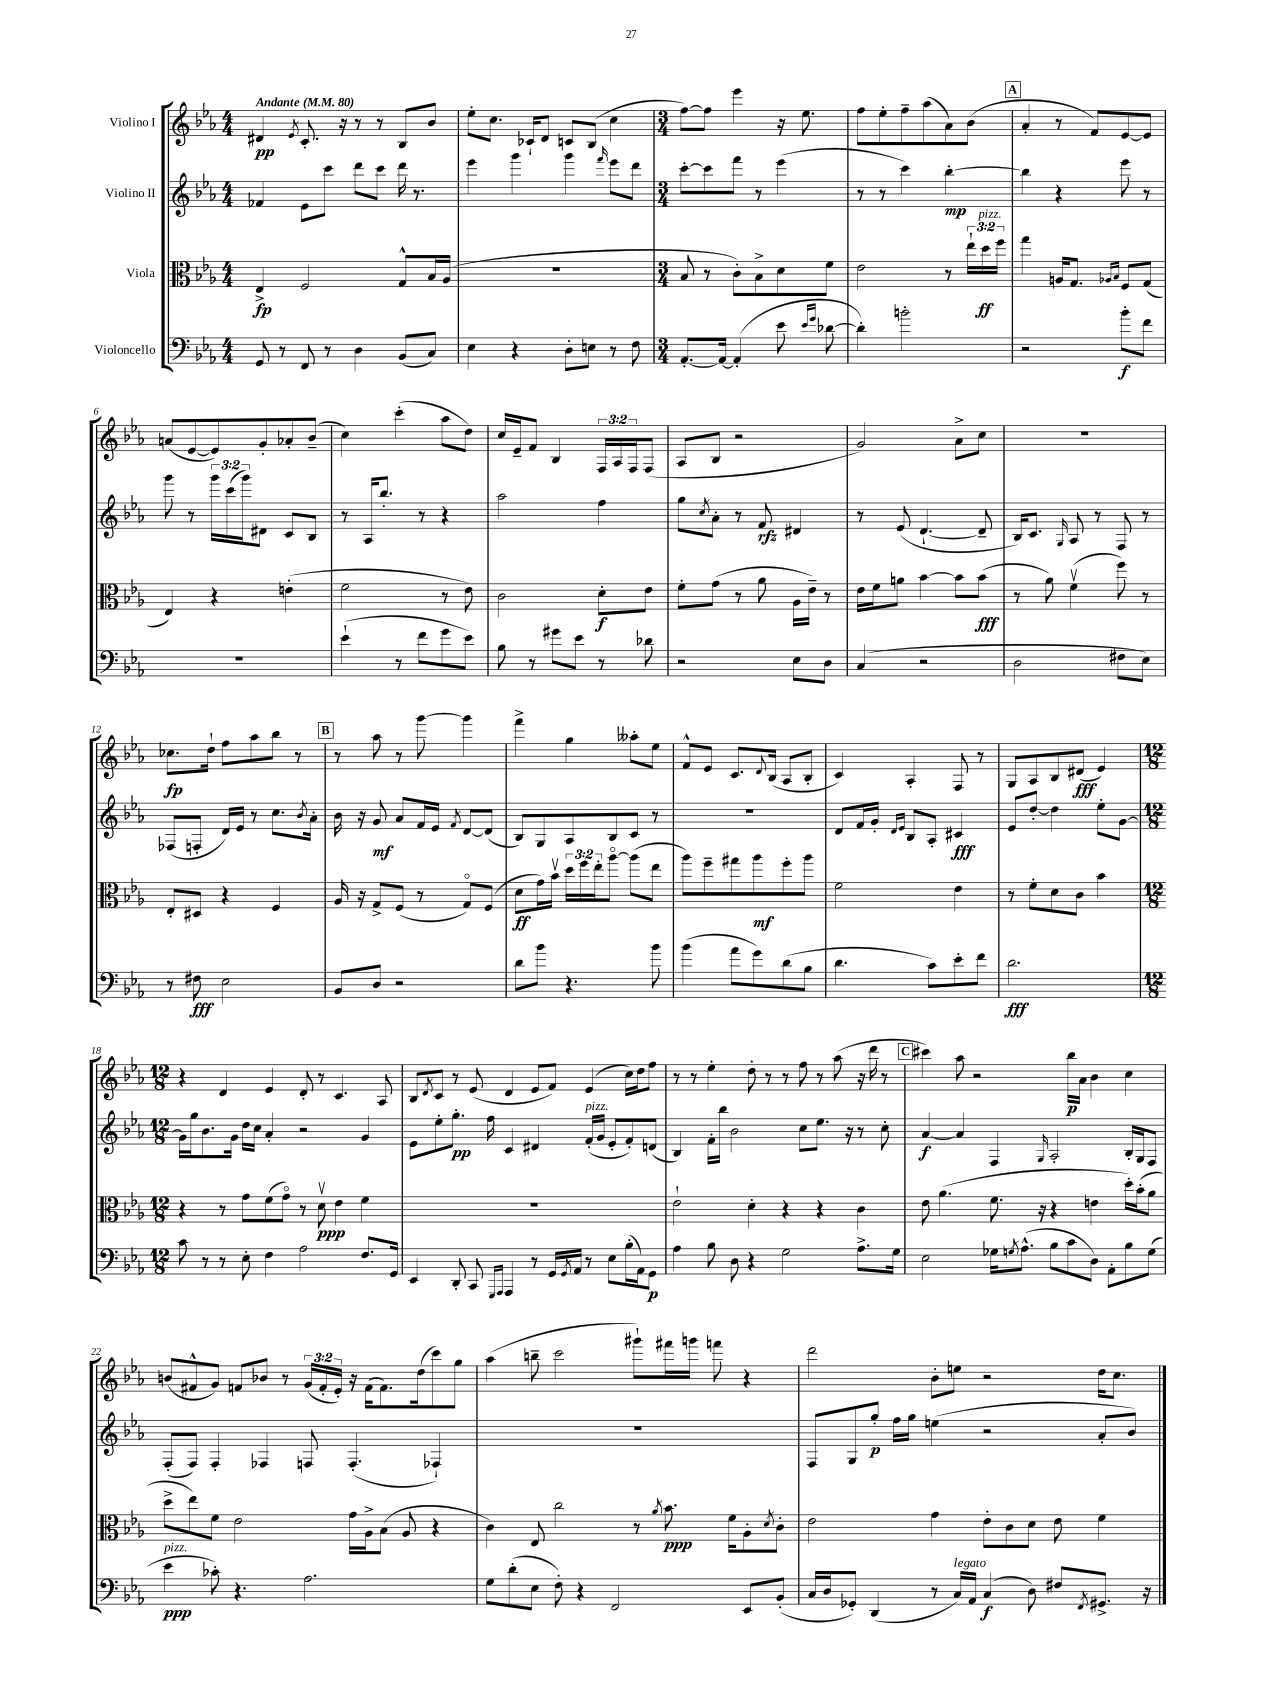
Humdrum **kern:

**kern	**kern	**kern	**kern
*staff4	*staff3	*staff2	*staff1
*clefF4	*clefC3	*clefG2	*clefG2
*k[b-e-a-]	*k[b-e-a-]	*k[b-e-a-]	*k[b-e-a-]
*M4/4	*M4/4	*M4/4	*M4/4
*MM80	*MM80	*MM80	*MM80
8GG	4E-^	4f-	4d#
8r	.	.	.
.	.	.	8qe-
8FF	2F	8e-	8.c'
8r	.	8ccc	.
.	.	.	16r
4D	.	8ddd	8r
.	.	8ccc	8r
(8BB-	8G^^	16ddd	8B-
.	.	8.r	.
8C)	16B-	.	8b-
.	(16A-	.	.
=	=	=	=
4E-	1r	4eee-	8ee-'
.	.	.	8.cc
4r	.	4ggg	.
.	.	.	16c-`
.	.	.	8d
8D'	.	4ggg	8c
8E	.	.	(8B-
.	.	16qqfff	.
8r	.	8eee-	4cc
8F	.	8ddd	.
=	=	=	=
*M3/4	*M3/4	*M3/4	*M3/4
[8.AA-'	8B-	[8ccc'	[8ff)
.	8r	8ccc]	8ff]
16AA-_	.	.	.
(4AA-']	8c')	8fff	4eee-
.	8B-^	8r	.
8e-	8d	(4eee-	16r
.	.	.	8.ee-
16qqe-	.	.	.
16qqg	.	.	.
[8d-	8f	.	.
=	=	=	=
4d-'])	2e-	8r	8ff
.	.	8r	8ee-'
2b'	.	4ccc)	8ff~
.	.	.	(8aa-
.	8r	[4bb-'	8a-)
.	24ee-`	.	(8b-
.	24dd	.	.
.	24ff	.	.
=	=	=	=
2r	4gg	4bb-]	4a-'
.	16A	4r	8r
.	8.G	.	.
.	.	.	8f)
.	16qqA-	.	.
.	16qqB-	.	.
8b-'	8F	8eee-	[8e-
8f	(8G	8r	8e-]
=	=	=	=
2.r	4E-)	8ggg	(8a
.	.	8r	[8e-
.	4r	24ggg	8e-])
.	.	(24ccc	.
.	.	24ggg)	.
.	.	8d#	8g'
.	(4e'	8c	8a-'
.	.	8B-	(8b-~
=	=	=	=
(4e-`	2f	8r	4cc)
.	.	16A-	.
.	.	8.bb-'	.
8r	.	.	(4ccc'
8f	.	8r	.
8g	8r	4r	8aa-
8e-)	8e-)	.	8dd)
=	=	=	=
8B-	2c	2aa-	16cc
.	.	.	16e-~
8r	.	.	8f
8g#	.	.	4B-
8e-	.	.	.
8r	8d'	4ff	24F
.	.	.	24A-
.	.	.	24F
8d-	8e-	.	(8F
=	=	=	=
2r	8f'	8gg	8A-
.	.	8qcc	.
.	(8g	8a-'	8B-
.	8r	8r	2r
.	8a-	8f	.
8E-	16A-	4d#	.
.	16e-~)	.	.
8D	8r	.	.
=	=	=	=
(4C	16e-	8r	2g)
.	16f	.	.
.	8a	(8e-	.
2r	[4b-	[4.d`	.
.	8b-]	.	8a-^
.	(8b-	8d~]	8cc
=	=	=	=
2D	8r	16B-)	2.r
.	.	8.c	.
.	8a-)	.	.
.	.	16qqG	.
.	(4fv	8A-	.
.	.	8r	.
8F#	8ff)	8F	.
8E-)	8r	8r	.
=	=	=	=
8r	8E-'	(8F-	8.cc-
8F#	8D#	8F'	.
.	.	.	16dd`
2E-	4r	16d)	8ff
.	.	16e-	.
.	.	8r	8aa-
.	4F	8.cc	8bb-
.	.	.	8r
.	.	8qb-	.
.	.	16a-'	.
=	=	=	=
8BB-	16A-	16b-	8r
.	16r	16r	.
8D	8G^	8g	8aa-
2r	(8F	8a-	8r
.	8r	16f	[8ggg
.	.	16e-	.
.	.	8qf	.
.	8Go)	[8d	4ggg]
.	(8F	(8d]	.
=	=	=	=
8d	8d	8B-)	4fff^
8b-	16g)	8G	.
.	16b-v	.	.
4.r	24dd	8A-	4gg
.	24ff	.	.
.	24ee-'	.	.
.	[8aa-o	8B-	.
.	(8aa-]	8c	8aa--'
8b-	8ee-	8r	8ee-
=	=	=	=
(4b-	8aa-)	2.r	8f^^
.	8ff~	.	8e-
8a-	8gg#	.	8.c
8g)	8aa-	.	.
.	.	.	8qqd
.	.	.	(16B-
(8d	8ff'	.	8A-
8B-	8aa-	.	8B-'
=	=	=	=
4.d	2f	8d	4c)
.	.	16f	.
.	.	16g'	.
.	.	16qqd	.
.	.	16qqe-	.
.	.	8B-	4A-'
8c)	.	8A-'	.
8e-'	4e-	4c#	8F
8f	.	.	8r
=	=	=	=
2.d	8r	8e-	8G
.	8f'	[8dd'	8A-
.	8d	4dd]	8B-
.	8c	.	(8d#
.	4b-	8ee-'	4e-)
.	.	[8g	.
=	=	=	=
*M12/8	*M12/8	*M12/8	*M12/8
8c	4r	16g]	4r
.	.	16gg	.
8r	.	8.b-	.
8r	8r	.	4d
.	.	16g	.
8E-'	8g	16dd	.
.	.	16cc	.
4F	(8f	4a-'	4e-
.	8go)	.	.
2A-	8r	2r	8d'
.	8dv	.	8r
.	4e-	.	4.c
8.F	4f	4g	.
.	.	.	8A-
16GG	.	.	.
=	=	=	=
4EE-	1.r	8e-	8B-
.	.	.	8qd
.	.	8ee-'	8c
8DD'	.	8.gg'	8r
8CC	.	.	(8e-
.	.	16ff	.
16qqGGG	.	.	.
16qqAAA-	.	.	.
4AAA-	.	4c	4d
8r	.	4d#	8e-
16GG	.	.	8f)
8qGG	.	.	.
16AA-	.	.	.
8r	.	(16f'	(4e-
.	.	16g	.
8E-	.	8e-'	.
(16B-'	.	8f')	16cc)
16AA-)	.	.	16dd
8GG	.	(8d	8ff
=	=	=	=
4A-	2e-`	4B-)	8r
.	.	.	8r
8B-	.	16f'	4ee-'
.	.	16bb-	.
8D	.	2b-	.
4r	4d'	.	8dd'
.	.	.	8r
2G	4r	.	8r
.	.	8cc	8ff
.	4r	8.ee-	8r
.	.	.	(8aa-
.	.	16r	.
8.A-^	4c	8r	16r
.	.	.	16ddd
.	.	8cc'	8r
16G	.	.	.
=	=	=	=
2E-	8e-	[4a-	4ccc#)
.	(4.a-	.	.
.	.	4a-]	8aa-
.	.	.	2r
16G-	8.f	4F	.
8qG	.	.	.
(8.A-^^	.	.	.
.	16r	.	.
.	.	16qqG	.
8B-	4r	2A-'	.
8c	.	.	16bb-
.	.	.	16a-
8D)	4e	.	4b-
8AA-'	.	.	.
8B-	16dd')	16B-'	4cc
.	(16b-'	16G	.
(8G	8a-	8F	.
=	=	=	=
4e-	8dd^	(8F'	(8b
.	8ee-)	8F)	8f#^^
8c-')	8f	4F'	8g)
4.r	2e-	.	8f
.	.	4F-	8b-
.	.	.	8r
2.A-	.	8F	(24g
.	.	.	24f'
.	.	.	24e-')
.	16g	(4.F'	16r
.	16A-^	.	(16f
.	(8B-	.	8.f)
.	8A-	.	.
.	.	.	(16dd
.	4r	4F-`)	8ccc)
.	.	.	8gg
=	=	=	=
8G	4c)	1.r	(4aa-
(8d'	.	.	.
8E-	8E-	.	8bb~
8F')	2cc	.	2ccc
4r	.	.	.
2FF	.	.	.
.	8r	.	8ggg#`)
.	8qa-	.	.
.	8.b-	.	16fff#
.	.	.	16ggg
.	.	.	8fff
.	16f	.	.
8EE-	8A-'	.	4r
.	8qd	.	.
(8BB-'	8c'	.	.
=	=	=	=
16C	2e-	8F	2ddd
16D	.	.	.
8GG-')	.	8G	.
(4DD	.	8gg'	.
.	.	16ff	.
.	.	16gg	.
8r	4g	(4ee	8b-'
16C)	.	.	8ee
16AA-	.	.	.
(4C	8e-'	2r	2r
.	8c	.	.
8D)	8d	.	.
8F#	8e-	.	.
8qFF	.	.	.
8.GG#^	4f	8a-'	16dd
.	.	.	8.cc
.	.	8b-)	.
16r	.	.	.
==	==	==	==
*-	*-	*-	*-
